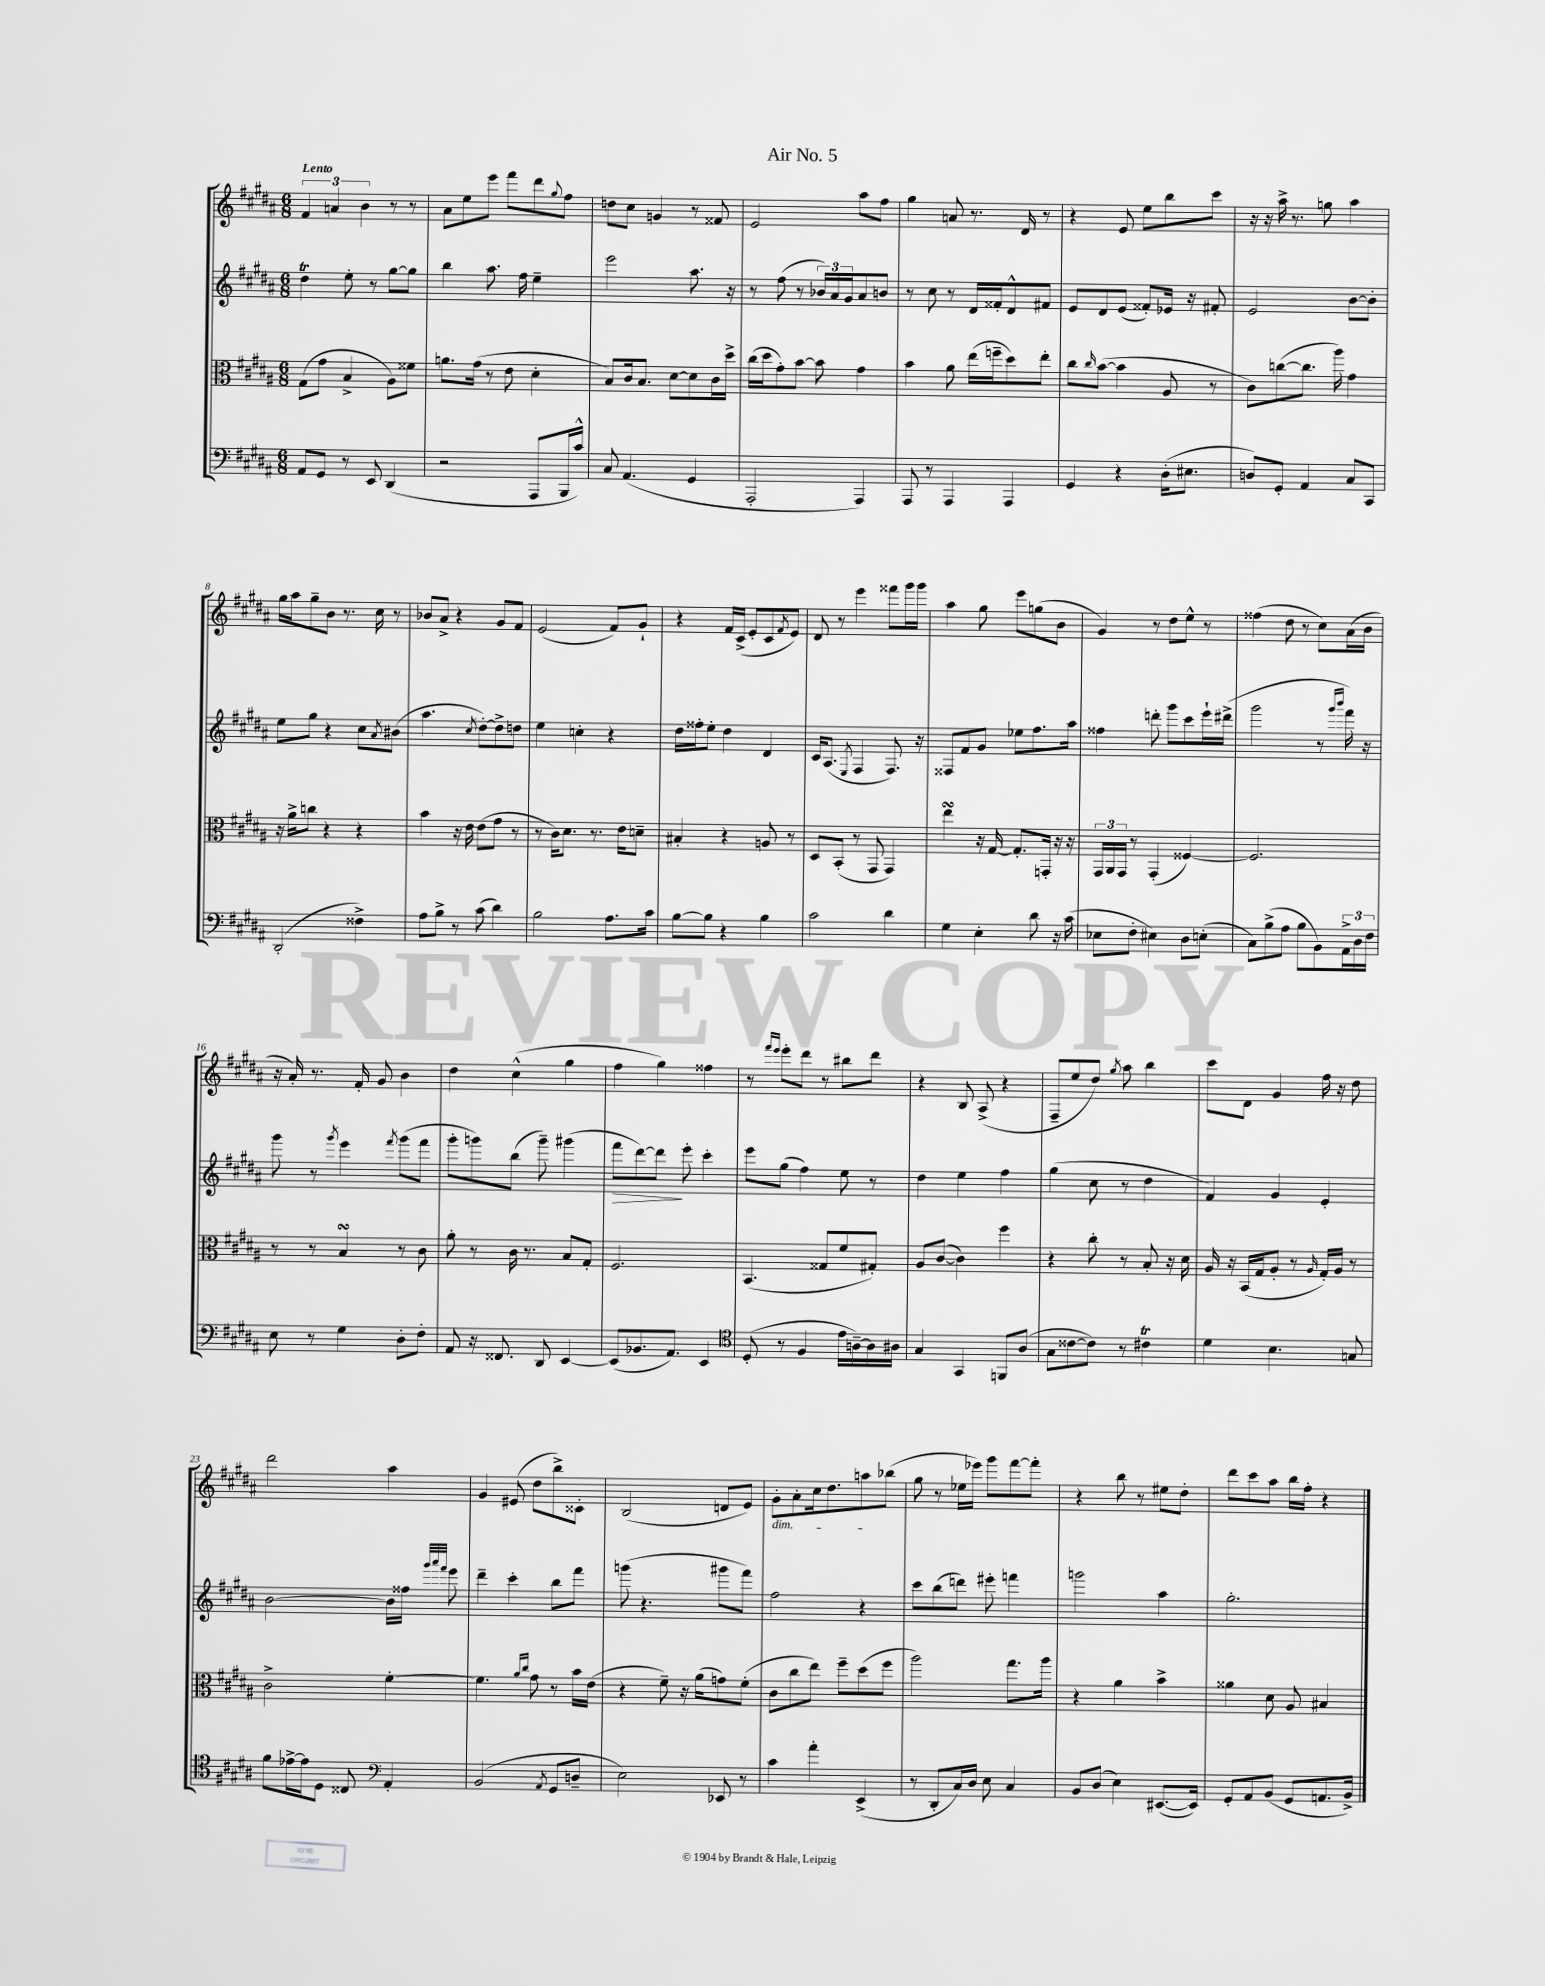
\header { title = "Air No. 5" }
<<
\new StaffGroup <<
\new Staff = "s0" {
    \clef treble \key b \major \numericTimeSignature \time 6/8 \tempo "Lento"
    \tuplet 3/2 { fis'4 a'4 b'4 } r8 r8 |
    ais'8 e''8 e'''8 fis'''8 dis'''8 \appoggiatura { gis''8 } fis''8 |
    d''8 cis''8 g'4 r8 fisis'8 |
    e'2 ais''8 fis''8 |
    gis''4 a'8 r8. dis'16 r8 |
    r4 e'8 e''8 b''8 cis'''8 |
    r16 r16 ais''16-> r8. g''8 ais''4 |
    gis''16 ais''16 gis''8-- b'8 r8. cis''16 r8 |
    bes'8 ais'8-> r4 gis'8 fis'8 |
    e'2( fis'8) gis'8-! |
    r4 fis'16 cis'16->( e'8-. cis'8 \acciaccatura { fis'8 } e'8) |
    dis'8 r8 e'''4 fisis'''8 gis'''16 gis'''16 |
    ais''4 gis''8 e'''8 g''8( b'8 |
    gis'4) r8 dis''8 e''8-^ r8 |
    fisis''4( dis''8 r8 cis''8) ais'16( b'16 |
    r16 ais'16-.) r8. fis'16-. gis'8 b'4 |
    dis''4 cis''4-^( gis''4 |
    fis''4 gis''4) fisis''4 |
    r8 \grace { fis'''16 e'''16 } e'''8-. dis'''8 r8 bis''8 dis'''8 |
    r4 b8 ais8->( r4 |
    fis8-- e''8 dis''8) \acciaccatura { gis''8 } ais''8 b''4 |
    cis'''8 dis'8 gis'4 fis''16 r16 dis''8 |
    dis'''2 ais''4 |
    gis'4 eis'8( dis''8 b''8->) cisis'8-. |
    b2( d'8 e'8) |
    gis'8-.\dim ais'8-. cis''16 dis''8. a''8\! bes''8( |
    gis''8 r8 ees''16 ees'''16) gis'''8 fis'''8~ fis'''8-. |
    r4 b''8 r8 eis''8 dis''8-. |
    dis'''8 cis'''8 ais''8 b''16 fis''16-. r4 \bar "|." |
}
\new Staff = "s1" {
    \clef treble \key b \major \numericTimeSignature \time 6/8
    dis''4\trill e''8-. r8 gis''8~ gis''8 |
    b''4 ais''8. fis''16 e''4-- |
    e'''2 ais''8. r16 |
    r8 fis''8( r8 \tuplet 3/2 { bes'16) ais'16 gis'16 } ais'8 b'8 |
    r8 cis''8 r8 dis'16 fisis'16-. dis'8-^ fis'8 |
    e'8 dis'8 e'8( fisis'8-.) ees'16 r16 fis'8-. |
    e'2 b'8~ b'8-. |
    e''8 gis''8 r4 cis''8 \acciaccatura { ais'8 } bis'8( |
    ais''4. \acciaccatura { cis''8 } dis''8~-.) dis''8-> d''8 |
    e''4 c''4-. r4 |
    dis''16 fisis''16-. e''8-. dis''4 dis'4 |
    cis'16 ais8.( \acciaccatura { e8 } fis4 fis8.) r16 |
    fisis8 fis'8 gis'8 ees''8 fis''8. ais''16 |
    fisis''4 d'''8-. gis'''8 cis'''8 e'''16-! dis'''16->( |
    gis'''2 r8 \grace { gis'''16 b'''16 } fis'''16) r16 |
    gis'''8 r8 \acciaccatura { gis'''8 } e'''4 \acciaccatura { fis'''8 } gis'''8( fis'''8 |
    gis'''8-. g'''8) b''8( g'''8--) gis'''4( |
    fis'''8\> dis'''8~) dis'''8\! e'''8-. cis'''4-. |
    e'''8 gis''8( fis''4) e''8 r8 |
    dis''4 e''4 fis''4 |
    gis''4( cis''8 r8 dis''4 |
    fis'4) gis'4 e'4-. |
    b'2~ b'16 fisis''16 \grace { gis'''32 ais'''32 fis'''32 } e'''8 |
    dis'''4-- cis'''4-. b''8 fis'''8 |
    g'''8( r4. gis'''8 fis'''8) |
    fis''2 r4 |
    cis'''8 b''8( d'''8) eis'''8-. f'''4 |
    g'''2 ais''4 |
    gis''2.-. \bar "|." |
}
\new Staff = "s2" {
    \clef alto \key b \major \numericTimeSignature \time 6/8
    gis8( gis'8 b4-> ais8) fisis'8 |
    a'8. gis'16( r8 e'8 dis'4-. |
    b8) cis'16 b8. dis'8~ dis'8 cis'16 dis''16-> |
    cis''16( dis''16 gis'8-.) b'8~ b'8 gis'4 |
    b'4 ais'8 e''16( f''16-- dis''8) e''8-. |
    cis''8 \grace { cis''16 } b'8~( b'4 ais8 r8 |
    cis'8) c''8~( c''8. ais''16) gis'4 |
    r16 ais'16-> c''8 r4 r4 |
    b'4 r16 e'16 e'8( gis'8 r8 |
    r8 cis'16) dis'8. r8. e'16 d'8-- |
    bis4-. r4 a8 r8 |
    dis8 b,8-.( r8 gis,8 gis,4) |
    e''4\turn r16 gis16~ gis8.-. g,16-. r16 r16 |
    \tuplet 3/2 { gis,16 ais,16 gis,16 } r8 gis,4-.( fisis4~) |
    fisis2. |
    r8 r8 b4\turn r8 cis'8 |
    ais'8-. r8 cis'16 r8. b8 gis8-. |
    fis2. |
    b,4.( gisis8 fis'8 gis8-.) |
    ais8 cis'8~( cis'4) fis''4 |
    r4 cis''8-. r8 b8-. r16 dis'16 |
    ais16 r16 b,16( gis16 ais8-. r8 \grace { ais16 } gis16-.) ais16 r8 |
    cis'2-> fis'4~-. |
    fis'4. \grace { ais'16 cis''16 } gis'8 r8 b'16 e'16( |
    r4 fis'8--) r16 ais'16( g'8) fis'8-.( |
    cis'8 cis''8 e''8) fis''8-- dis''8( fis''8 |
    ais''2) gis''8. ais''16 |
    r4 ais'4 b'4-> |
    aisis'4 dis'8 ais8 bis4 \bar "|." |
}
\new Staff = "s3" {
    \clef bass \key b \major \numericTimeSignature \time 6/8
    ais,8 gis,8 r8 e,8 dis,4( |
    r2 ais,,8 b,,16 cis'16-^) |
    cis8 ais,4.( gis,4 |
    ais,,2-. ais,,4) |
    ais,,8 r8 ais,,4 ais,,4 |
    gis,4 r4 dis16-.( eis8. |
    d8) gis,8-. ais,4 cis8 cis,8 |
    dis,2-.( fisis4->) |
    ais8 b8-> r8 cis'8( dis'4) |
    b2 ais8. cis'16 |
    b8~ b8 r4 b4 |
    cis'2 dis'4 |
    gis4 e4-. dis'8 r16 cis'16( |
    ees8 fis8-. eis4) dis8 e8-.( |
    cis8) b8->( ais8 b8 b,8) \tuplet 3/2 { ais,16-> dis16 fis16 } |
    e8 r8 gis4 dis8-. fis8-. |
    ais,8 r16 fisis,8. dis,8 e,4~ |
    e,8( bes,8. ais,8.) e,4 |
    \clef tenor dis8-.( r8 fis4 e'16 a16~--) a16 ais16 |
    gis4 gis,4 f,8 ais8( |
    gis8 cisis'8~ cisis'8) r8 cis'4\trill |
    dis'4 b4. g8 |
    fis'8 ees'16~-> ees'16 dis8 cisis8 \clef bass ais,4-. |
    b,2( \acciaccatura { ais,8 } gis,8 d8-- |
    e2) ees,8 r8 |
    cis'4 ais'4-. e,4->( |
    r8 dis,8-. cis16) dis16 e8 cis4 |
    b,8 dis8( e4) eis,8.~( eis,16) |
    gis,8-. ais,8 b,8( gis,8 a,8. b,16->) \bar "|." |
}
>>
>>
